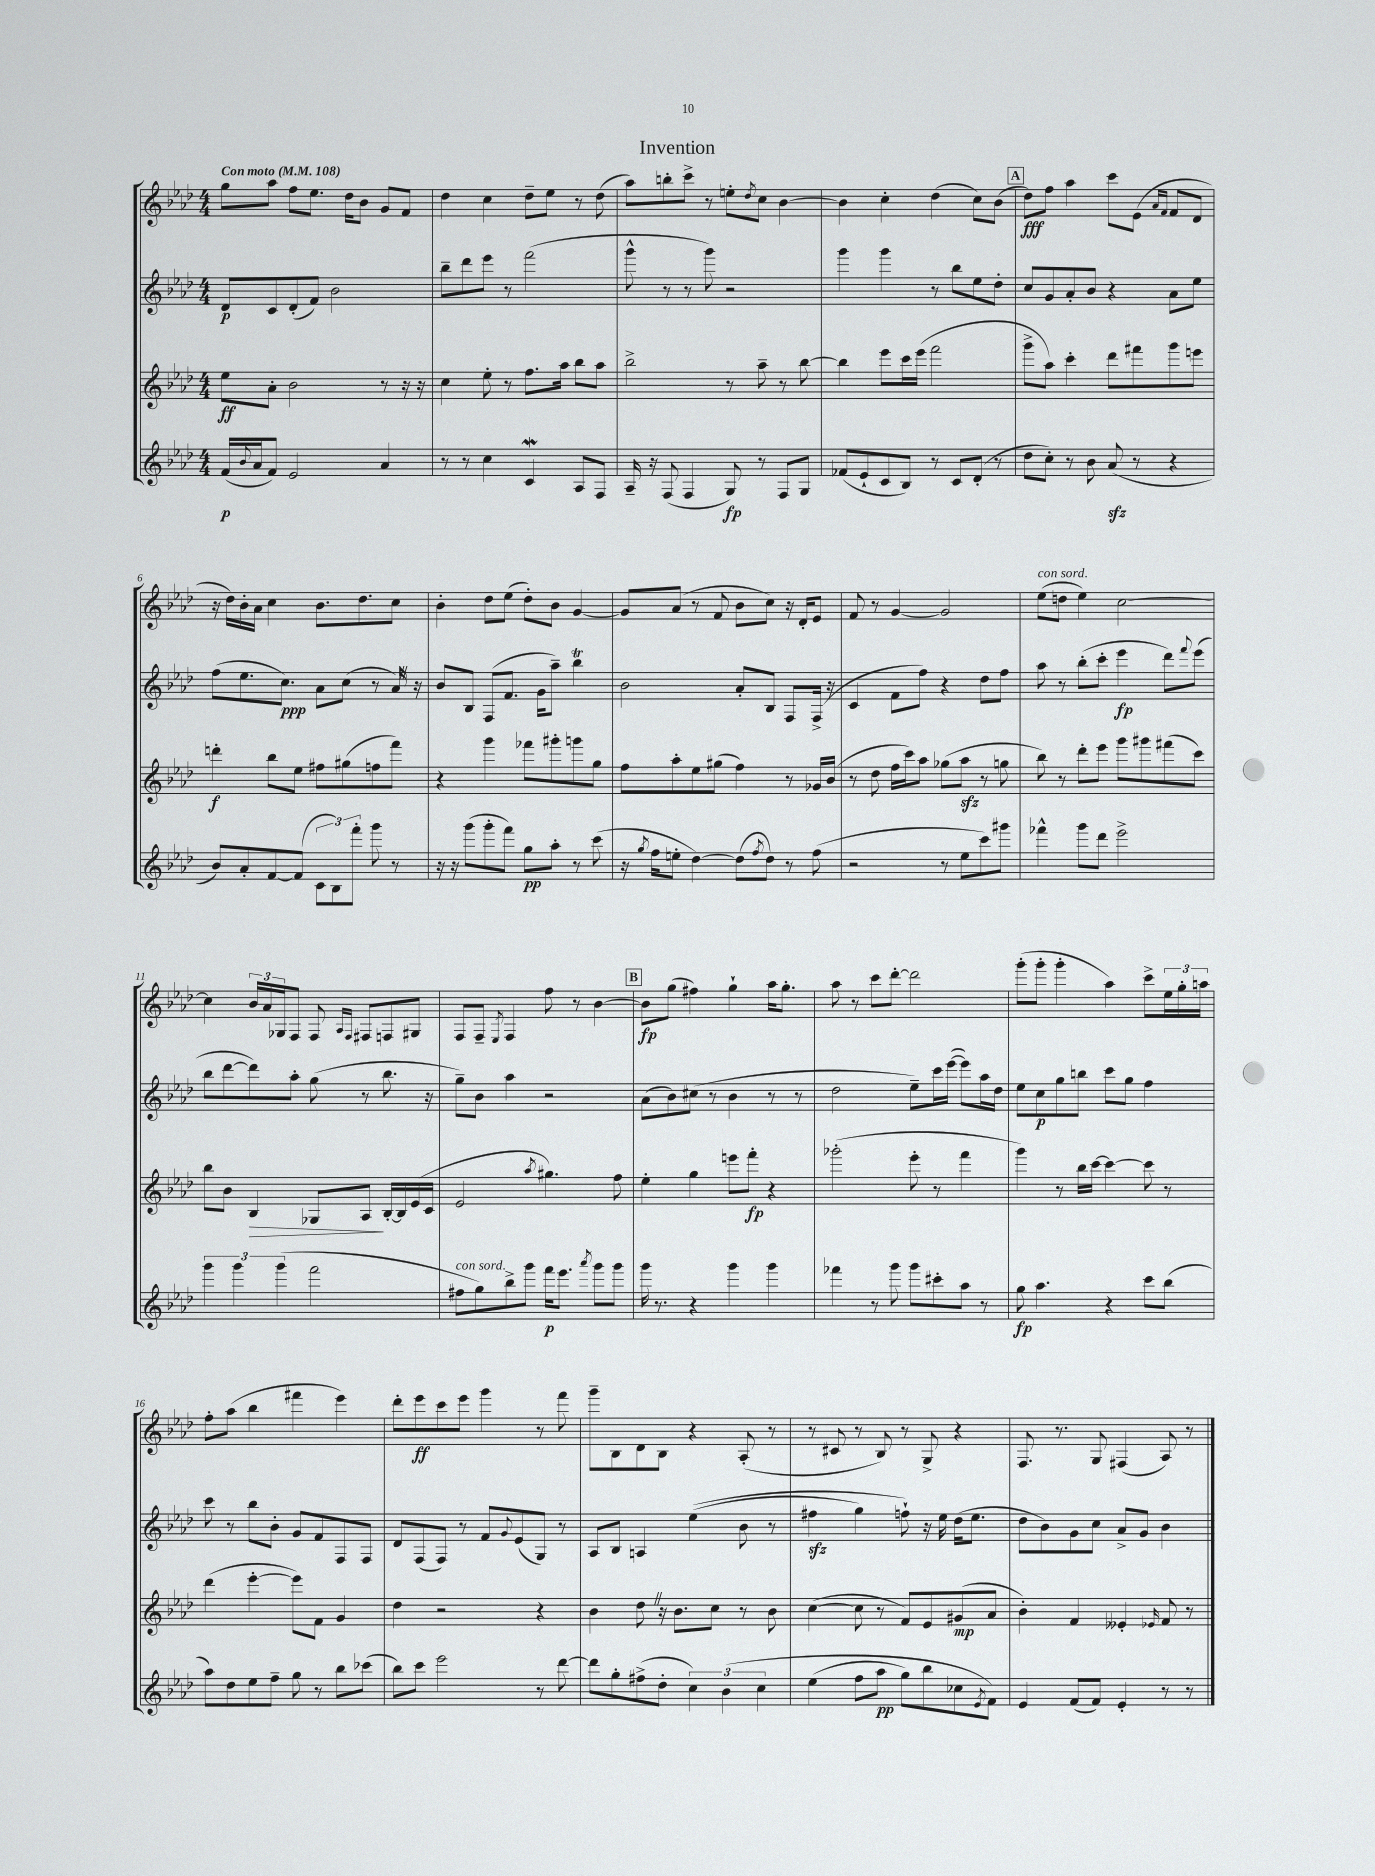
\header { title = "Invention" }
<<
\new StaffGroup <<
\new Staff = "s0" {
    \clef treble \key aes \major \numericTimeSignature \time 4/4 \tempo "Con moto" 4 = 108
    g''8 aes''8 f''8 ees''8. des''16 bes'8 g'8 f'8 |
    des''4 c''4 des''8-- ees''8 r8 des''8( |
    aes''8) b''8-. c'''8-> r8 e''8-. \acciaccatura { des''8 } c''8 bes'4~ |
    bes'4 c''4-. des''4( c''8) bes'8( |
    \mark \markup { \box "A" } des''8\fff) f''8 aes''4 c'''8 ees'8( \grace { aes'16 f'16 } f'8 des'8 |
    r16 des''16) bes'16-. aes'16 c''4 bes'8. des''8. c''8 |
    bes'4-. des''8 ees''8( des''8-.) bes'8 g'4~ |
    g'8 aes'8( r8 f'8 bes'8 c''8) r16 des'16-. ees'8 |
    f'8 r8 g'4~ g'2 |
    ees''8^\markup { \italic "con sord." }( d''8 ees''4) c''2~ |
    c''4 \tuplet 3/2 { bes'16 aes'16 ges16 } f8 f8 \grace { aes16 f16 } fis8 f8 gis8 |
    f8 f8-- \acciaccatura { ees8 } f4 f''8 r8 bes'4~ |
    \mark \markup { \box "B" } bes'8\fp g''8( fis''4) g''4-! aes''16 g''8.-. |
    aes''8 r8 c'''8 des'''8~-. des'''2 |
    g'''8-.( g'''8-. g'''4-. aes''4) c'''8-> \tuplet 3/2 { ees''16 g''16-. a''16 } |
    f''8-. aes''8( bes''4 fis'''4 ees'''4) |
    des'''8-. ees'''8\ff c'''8 ees'''8 g'''4 r8 f'''8 |
    g'''8-- bes8 des'8 bes8 r4 aes8-.( r8 |
    r8 cis'8 r8 bes8) r8 g8-> r4 |
    f8. r8. g8 fis4( aes8) r8 \bar "|." |
}
\new Staff = "s1" {
    \clef treble \key aes \major \numericTimeSignature \time 4/4
    des'8\p c'8 des'8-.( f'8) bes'2 |
    bes''8-- des'''8 ees'''8 r8 f'''2( |
    g'''8-^ r8 r8 g'''8) r2 |
    g'''4 g'''4 r8 bes''8 ees''8 des''8-. |
    \mark \markup { \box "A" } c''8 g'8 aes'8-. bes'8 r4 aes'8 ees''8 |
    f''8( ees''8. c''8.\ppp) aes'8 c''8( r8 aes'16) \once \override BreathingSign.text = \markup { \musicglyph "scripts.caesura.straight" } \breathe r16 |
    bes'8 bes8 f8( f'8. g'16 aes''8--) bes''4\trill |
    bes'2 aes'8-. bes8 f8 f16->( r16 |
    c'4 f'8 f''8) r4 des''8 f''8 |
    aes''8 r8 bes''8-.( c'''8-. ees'''4\fp des'''8) \appoggiatura { f'''8 } ees'''8( |
    bes''8 des'''8~ des'''8) aes''8-. g''8( r8 bes''8. r16 |
    g''8--) bes'8 aes''4 r2 |
    \mark \markup { \box "B" } aes'8( bes'8) cis''8( r8 bes'4 r8 r8 |
    des''2 ees''8--) c'''16 ees'''16~( ees'''8) aes''16 des''16 |
    ees''8 c''8\p g''8 b''8 c'''8 g''8 f''4 |
    c'''8 r8 bes''8 bes'8-. g'8 f'8 f8 f8 |
    des'8 f8( f8) r8 f'8 \appoggiatura { g'8 } ees'8( g8) r8 |
    aes8 bes8 a4 ees''4(\( bes'8 r8 |
    fis''4\sfz g''4) f''8-!\) r16 ees''16 des''16( ees''8. |
    des''8 bes'8) g'8 c''8 aes'8-> g'8 bes'4 \bar "|." |
}
\new Staff = "s2" {
    \clef treble \key aes \major \numericTimeSignature \time 4/4
    ees''8\ff aes'8-. bes'2 r8 r16 r16 |
    c''4 ees''8-. r8 f''8. aes''16 bes''8 aes''8 |
    bes''2-> r8 aes''8-- r8 bes''8~ |
    bes''4 ees'''8 c'''16 ees'''16( f'''2 |
    \mark \markup { \box "A" } g'''8-> aes''8) c'''4-. des'''8 fis'''8 g'''8 e'''8 |
    d'''4-.\f bes''8 ees''8 fis''8 gis''8( f''8 f'''8) |
    r4 g'''4 fes'''8 gis'''8-. g'''8 g''8 |
    f''8 aes''8-. ees''8 gis''8( f''4) r8 ges'16 bes'16( |
    r8 des''8 f''16 c'''16) aes''8 ges''8( aes''8\sfz r8 g''8 |
    bes''8) r8 des'''8-. ees'''8 g'''8 gis'''8 fis'''8( c'''8) |
    bes''8 bes'8 bes4\> ges8 aes8\! bes16~-. bes16 ees'16( c'16 |
    ees'2 \acciaccatura { aes''8 } gis''4.) f''8 |
    \mark \markup { \box "B" } ees''4-. g''4 e'''8 f'''8-.\fp r4 |
    ges'''2-.( ees'''8-. r8 f'''4 |
    g'''4) r8 bes''16 c'''16~ c'''4~ c'''8 r8 |
    des'''4( ees'''4~-. ees'''8) f'8 g'4 |
    des''4 r2 r4 |
    bes'4 des''8 \once \override BreathingSign.text = \markup { \musicglyph "scripts.caesura.straight" } \breathe r16 bes'8. c''8 r8 bes'8 |
    c''4~( c''8 r8 f'8) ees'8 gis'8\mp( aes'8 |
    bes'4-.) f'4 eeses'4-. \grace { ees'16 } f'8 r8 \bar "|." |
}
\new Staff = "s3" {
    \clef treble \key aes \major \numericTimeSignature \time 4/4
    f'16\p( \appoggiatura { bes'8 } aes'16 f'8) ees'2 aes'4 |
    r8 r8 c''4 c'4\mordent aes8 f8 |
    aes16-- r16 f8( f4 g8\fp) r8 f8 g8 |
    fes'8( ees'8-! c'8 bes8) r8 c'8 des'8-.( r8 |
    \mark \markup { \box "A" } des''8 c''8-.) r8 bes'8 aes'8\sfz( r8 r4 |
    bes'8) aes'8-. f'8~ f'8( \tuplet 3/2 { c'8 bes8) f'''8-. } g'''8 r8 |
    r16 r16 g'''8( g'''8-. f'''8) g''8\pp aes''8-. r8 c'''8( |
    r16 \acciaccatura { g''8 } f''16 e''8-. des''4~) des''8( \acciaccatura { f''8 } des''8) r8 f''8( |
    r2 r8 ees''8 c'''8) gis'''8 |
    fes'''4-^ g'''8 des'''8 ees'''2-> |
    \tuplet 3/2 { g'''4 g'''4 g'''4( } f'''2 |
    fis''8^\markup { \italic "con sord." } g''8) bes''8-> g'''8 f'''16\p ees'''8. \acciaccatura { aes'''8 } g'''8 g'''8 |
    \mark \markup { \box "B" } g'''16 r8. r4 g'''4 g'''4 |
    fes'''4 r8 g'''8 g'''8 cis'''8-. aes''8 r8 |
    g''8\fp aes''4. r4 c'''8 bes''8( |
    aes''8) des''8 ees''8 f''8-- g''8 r8 bes''8 ces'''8( |
    bes''8) c'''8 ees'''2 r8 des'''8~ |
    des'''8 g''8-. fis''8->( des''8-. \tuplet 3/2 { c''4) bes'4\( c''4 } |
    ees''4( f''8 aes''8\pp g''8) bes''8 ces''8 \acciaccatura { ees'8 } f'8\) |
    ees'4 f'8( f'8) ees'4-. r8 r8 \bar "|." |
}
>>
>>
